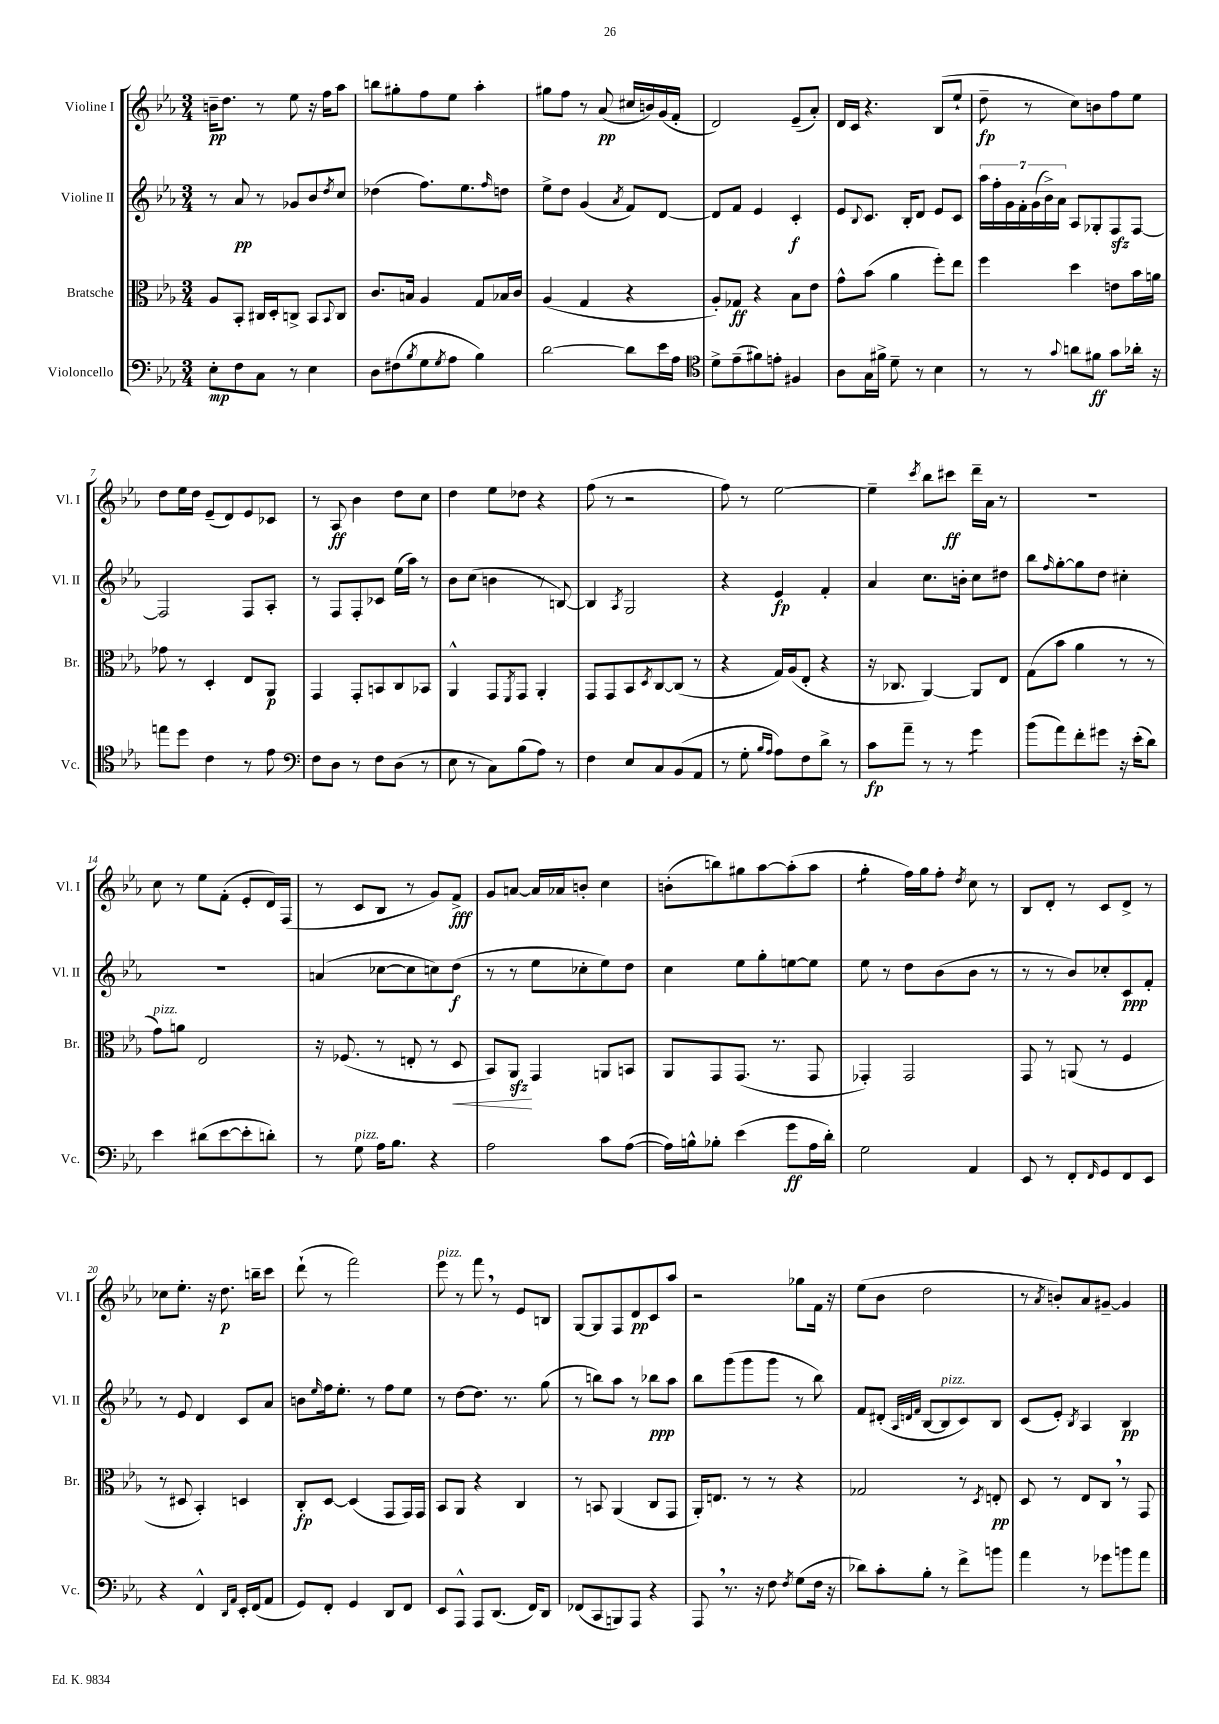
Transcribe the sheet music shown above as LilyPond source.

<<
\new StaffGroup <<
\new Staff = "s0" \with { instrumentName = "Violine I" shortInstrumentName = "Vl. I" } {
    \clef treble \key ees \major \numericTimeSignature \time 3/4
    b'16--\pp d''8. r8 ees''8 r16 f''16 aes''8 |
    b''8 gis''8-. f''8 ees''8 aes''4-. |
    gis''8 f''8 r8 aes'8\pp( cis''16 b'16) g'16( f'16-. |
    d'2) ees'8--( aes'8-.) |
    d'16 c'16 r4. bes8( ees''8-! |
    d''8--\fp r8 c''8) b'8 f''8 ees''8 |
    d''8 ees''16 d''16 ees'8--( d'8) ees'8 ces'8 |
    r8 aes8\ff bes'4 d''8 c''8 |
    d''4 ees''8 des''8 r4 |
    f''8( r8 r2 |
    f''8) r8 ees''2~ |
    ees''4-- \acciaccatura { c'''8 } bes''8 cis'''8\ff d'''16-- aes'16 r8 |
    R2. |
    c''8 r8 ees''8 f'8-.( ees'8-. d'16) f16( |
    r8 c'8 bes8 r8 g'8) f'8->\fff |
    g'8 a'8~ a'16 aes'16 b'8-. c''4 |
    b'8-.( b''8) gis''8 aes''8~ aes''8-.( aes''8 |
    g''4:8-. f''16) g''16 f''8-. \acciaccatura { d''8 } c''8 r8 |
    bes8 d'8-. r8 c'8 d'8-> r8 |
    ces''8 ees''8.-. r16 d''8.\p b''16-- c'''8 |
    d'''8-!( r8 f'''2) |
    ees'''8^\markup { \italic "pizz." } r8 f'''8 \breathe r8 ees'8 b8 |
    g8~ g8 f8 d'8\pp c'8 aes''8 |
    r2 ges''8 f'16 r16 |
    ees''8( bes'8 d''2 |
    r8 \acciaccatura { aes'8 } b'8-.) aes'8 gis'8~-- gis'4 \bar "|." |
}
\new Staff = "s1" \with { instrumentName = "Violine II" shortInstrumentName = "Vl. II" } {
    \clef treble \key ees \major \numericTimeSignature \time 3/4
    r8 aes'8\pp r8 ges'8 bes'8 \acciaccatura { d''8 } c''8 |
    des''4( f''8.) ees''8. \grace { f''16 } d''8 |
    ees''8-> d''8 g'4( \acciaccatura { aes'8 } f'8) d'8~ |
    d'8 f'8 ees'4 c'4-.\f |
    ees'8 \appoggiatura { bes8 } c'8. bes16-. d'8 ees'8 c'8 |
    \tuplet 7/4 { aes''16 f''16-. g'16 f'16-. g'16( bes'16->) aes'16 } aes8 ges8-. f8\sfz f8~ |
    f2 f8 aes8-. |
    r8 f8 f8-. ces'8 ees''16( aes''16) r8 |
    bes'8 c''8( b'4 r8 b8~) |
    b4 \acciaccatura { aes8 } g2 |
    r4 ees'4\fp f'4-. |
    aes'4 c''8. b'16-. c''8 dis''8 |
    bes''8 \grace { f''16 } g''8~-. g''8 d''8 cis''4-. |
    R2. |
    a'4( ces''8~ ces''8 c''8) d''8\f( |
    r8 r8 ees''8 ces''8-. ees''8) d''8 |
    c''4 ees''8 g''8-. e''8~ e''8 |
    ees''8 r8 d''8 bes'8( bes'8 r8 |
    r8 r8 bes'8) ces''8-. c'8\ppp f'8-. |
    r8 ees'8 d'4 c'8 aes'8 |
    b'8 \grace { ees''16 } f''16 ees''8.-. r8 f''8 ees''8 |
    r8 d''8~ d''8. r8. g''8( |
    r8 b''8) aes''8 r8 bes''8\ppp aes''8 |
    bes''8 g'''8( g'''8 g'''8 r8 bes''8) |
    f'8 dis'8-.( \grace { aes32 d'32 f'32 } bes8~ bes8^\markup { \italic "pizz." } c'8) bes8 |
    c'8( ees'8-.) \acciaccatura { bes8 } aes4 bes4\pp \bar "|." |
}
\new Staff = "s2" \with { instrumentName = "Bratsche" shortInstrumentName = "Br." } {
    \clef alto \key ees \major \numericTimeSignature \time 3/4
    aes8 bes,8-. cis16 d16-. c8-> bes,8 \appoggiatura { bes,8 } c8 |
    c'8. b16 aes4 g8 bes16 c'16 |
    aes4( g4 r4 |
    aes8-.) ges8\ff r4 bes8 ees'8 |
    g'8-^ bes'8( aes'4 f''8-.) ees''8 |
    f''4 d''4 e'8 bes'16 a'16 |
    ges'8 r8 d4-. ees8 aes,8\p |
    g,4 g,8-. b,8 c8 bes,8 |
    aes,4-^ g,8 \acciaccatura { f,8 } g,8 aes,4-. |
    g,8 g,8 bes,8 \acciaccatura { d8 } c8~ c8( r8 |
    r4 g16) aes16( ees8-. r4 |
    r16 ces8. aes,4~) aes,8 ees8 |
    g8( bes'8 aes'4 r8 r8 |
    g'8^\markup { \italic "pizz." }) a'8 ees2 |
    r16 fes8.( r8 e8-. r8 d8\< |
    bes,8) aes,8\sfz\! g,4 a,8 b,8 |
    aes,8 g,8 g,8.( r8. g,8 |
    ges,4-.) ges,2 |
    g,8 r8 a,8( r8 f4 |
    r8 dis8 bes,4-.) d4 |
    c8-.\fp d8~ d4( g,8 g,16) g,16 |
    bes,8 aes,8 r4 c4 |
    r8 b,8 aes,4( c8 g,8 |
    aes,16-.) e8. r8 r8 r4 |
    ges2 r8 \acciaccatura { d8 } e8-.\pp |
    d8 r8 ees8 c8 \breathe r8 g,8 \bar "|." |
}
\new Staff = "s3" \with { instrumentName = "Violoncello" shortInstrumentName = "Vc." } {
    \clef bass \key ees \major \numericTimeSignature \time 3/4
    ees8-.\mp f8 c8 r8 ees4 |
    d8 fis8( \acciaccatura { bes8 } g8 \acciaccatura { g8 } aes8 bes4) |
    d'2~ d'8 ees'16 aes16 |
    \clef tenor d'8-> ees'8--( fis'8) e'8-. fis4 |
    aes8 g16 fis'16-> d'8-- r8 bes4 |
    r8 r8 \appoggiatura { g'8 } a'8 fis'8\ff g'8 aes'16-. r16 |
    e''8 d''8 c'4 r8 ees'8 |
    \clef bass f8 d8 r8 f8 d8( r8 |
    ees8 r8 c8) bes8( aes8) r8 |
    f4 ees8 c8 bes,8( aes,8 |
    r8 g8-. \grace { bes16 aes16 } aes8) f8 d'8-> r8 |
    c'8\fp aes'8-- r8 r8 g'4:8 |
    bes'8( aes'8) f'8-. gis'8 r16 ees'16-.( d'8) |
    ees'4 dis'8( ees'8~ ees'8-. d'8-.) |
    r8 g8^\markup { \italic "pizz." } aes16 bes8. r4 |
    aes2 c'8 aes8~( |
    aes16) b16-^ bes8-. ees'4( g'8\ff aes16 d'16-.) |
    g2 aes,4 |
    ees,8 r8 f,8-. \grace { f,16 } g,8 f,8 ees,8 |
    r4 f,4-^ \grace { d,16 aes,16 } ees,16-. f,16( aes,8 |
    g,8) f,8-. g,4 d,8 f,8 |
    ees,8 aes,,8-^ aes,,8 d,8.( f,16) d,8 |
    fes,8( c,8 b,,8) aes,,8 r4 |
    aes,,8 \breathe r8. r16 f8 \acciaccatura { f8 } g8( f16 r16 |
    des'8) c'8-. bes8-. r8 f'8-> b'8 |
    aes'4 r8 ges'8 b'8 aes'8 \bar "|." |
}
>>
>>
